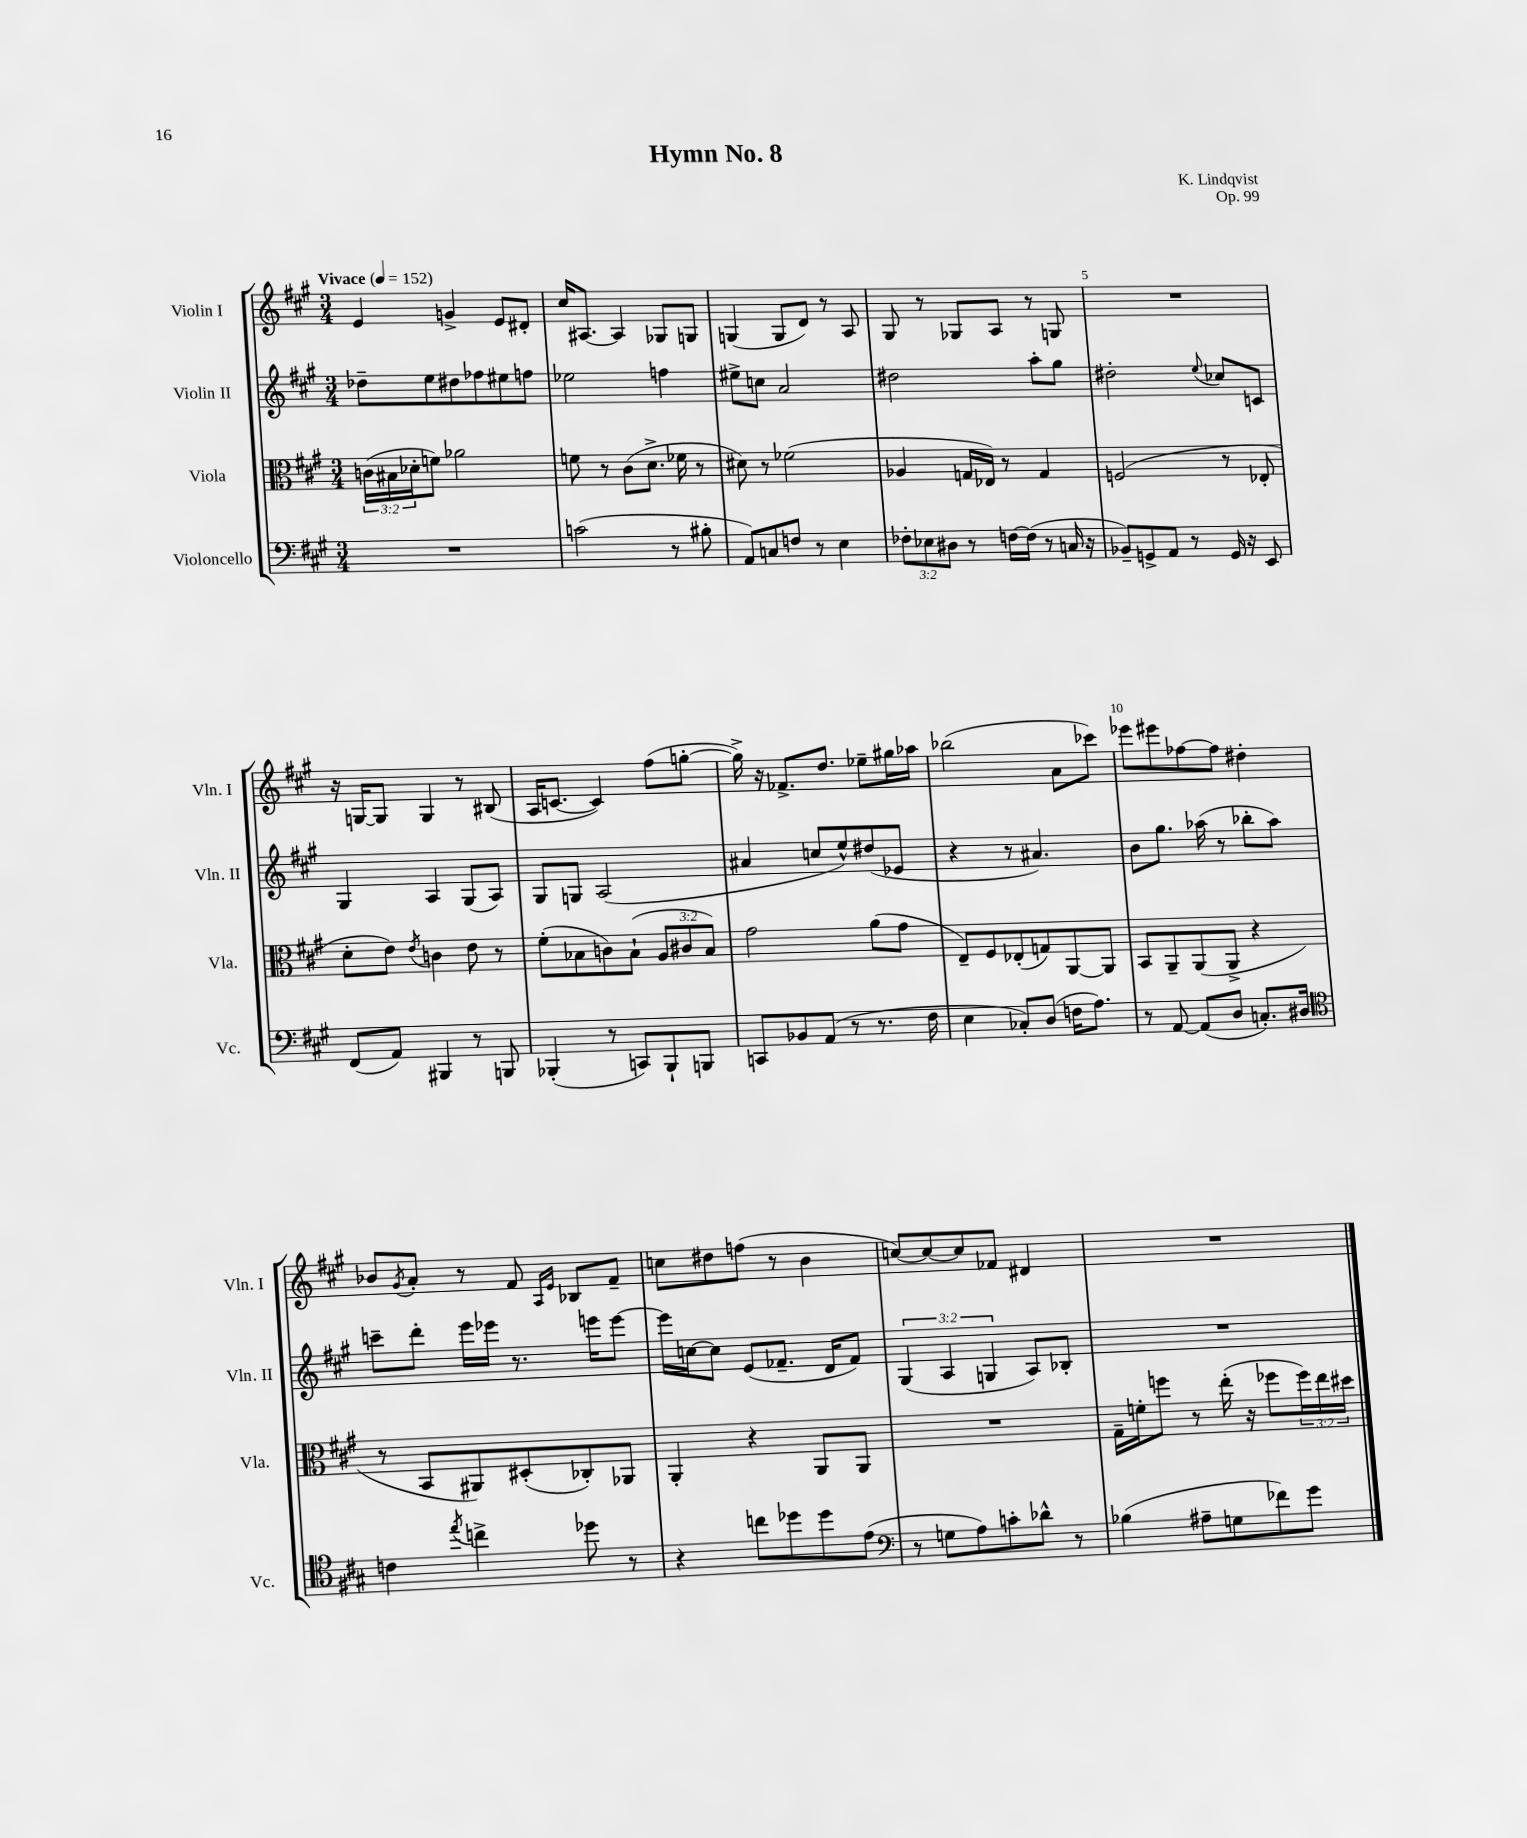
\header { title = "Hymn No. 8" composer = "K. Lindqvist" opus = "Op. 99" }
<<
\new StaffGroup <<
\new Staff = "s0" \with { instrumentName = "Violin I" shortInstrumentName = "Vln. I" } {
    \clef treble \key a \major \numericTimeSignature \time 3/4 \tempo "Vivace" 4 = 152
    e'4 g'4-> e'8 dis'8-. |
    cis''16 ais8.~ ais4 ges8 g8 |
    g4( g8 d'8) r8 a8 |
    gis8 r8 ges8 a8 r8 g8 |
    R2. |
    r16 g16~ g8 g4 r8 bis8( |
    a16 c'8.~ c'4) fis''8( g''8~-. |
    g''16->) r16 fes'8.-> d''8. ees''8-- gis''16 aes''16 |
    bes''2( a'8 ces'''8) |
    ees'''8 eis'''8 fes''8~ fes''8 dis''4-. |
    bes'8 \acciaccatura { gis'8 } a'8-. r8 fis'8 \grace { a16 e'16 } bes8 fis'8-- |
    c''8 dis''8 f''8( r8 b'4 |
    c''8~) c''8~ c''8 fes'8 dis'4 |
    R2. \bar "|." |
}
\new Staff = "s1" \with { instrumentName = "Violin II" shortInstrumentName = "Vln. II" } {
    \clef treble \key a \major \numericTimeSignature \time 3/4 \override Staff.TupletNumber.text = #tuplet-number::calc-fraction-text
    des''8-- e''8 dis''8 fes''8 eis''8 f''8 |
    ees''2 f''4 |
    eis''8-> c''8 a'2 |
    dis''2 a''8-. gis''8 |
    dis''2-. \appoggiatura { e''8 } ces''8 c'8 |
    gis4 a4 gis8( a8) |
    gis8 g8 a2( |
    ais'4 c''8 e''8-^) dis''8( ees'8 |
    r4 r8 ais'4.) |
    b'8 gis''8. aes''16( r8 bes''8-. aes''8) |
    c'''8-- d'''8-. e'''16 ees'''16 r8. e'''16 e'''8~ |
    e'''16 c''16~ c''8 e'8( fes'8.-- d'16 fes'8) |
    \tuplet 3/2 { gis4( a4 g4 } a8) bes8-. |
    R2. \bar "|." |
}
\new Staff = "s2" \with { instrumentName = "Viola" shortInstrumentName = "Vla." } {
    \clef alto \key a \major \numericTimeSignature \time 3/4 \override Staff.TupletNumber.text = #tuplet-number::calc-fraction-text
    \tuplet 3/2 { c'16( bis16 des'16-. } f'8) aes'2 |
    f'8 r8 cis'8( d'8.-> fes'16 r8 |
    dis'8) r8 fes'2( |
    aes4 g16 ees16) r8 g4 |
    f2( r8 ees8-. |
    d'8-. e'8) \acciaccatura { e'8 } c'4 e'8 r8 |
    fis'8-.( bes8 c'8) bes8-!( \tuplet 3/2 { a8 cis'8 bes8) } |
    gis'2 a'8( gis'8 |
    e8--) fis8 ees8-.( g8) a,8~ a,8 |
    b,8 a,8-- a,8( a,8-> r4 |
    r8 b,8 ais,8) dis8-.( ces8-.) aes,8 |
    a,4-. r4 a,8 a,8 |
    R2. |
    gis16-- f'16-. f''8 r8 e''16-.( r16 fes''8 \tuplet 3/2 { fes''16) e''16 dis''16 } \bar "|." |
}
\new Staff = "s3" \with { instrumentName = "Violoncello" shortInstrumentName = "Vc." } {
    \clef bass \key a \major \numericTimeSignature \time 3/4 \override Staff.TupletNumber.text = #tuplet-number::calc-fraction-text
    R2. |
    c'2( r8 bis8-. |
    a,8) c8 f8 r8 e4 |
    \tuplet 3/2 { fes8-. ees8 dis8 } r8 f16~ f16( r8 c16 r16 |
    bes,8--) g,8-> a,8 r8 g,16 r16 e,8 |
    fis,8( a,8) bis,,4 r8 b,,8 |
    bes,,4-.( r8 c,8) bes,,8-! b,,8 |
    c,8 bes,8 a,8( r8 r8. fis16 |
    e4 ces8-.) d8( f16 a8.) |
    r8 a,8~ a,8( d8 c8.-.) dis16 |
    \clef tenor c'4 \acciaccatura { e''8 } c''4-> des''8 r8 |
    r4 c''8 des''8 des''8 e'8( |
    \clef bass r8 g8 a8) c'8-. des'8-^ r8 |
    bes4( ais8-- g8 fes'8) gis'8 \bar "|." |
}
>>
>>
\layout { \context { \Score \override BarNumber.break-visibility = ##(#f #t #t) barNumberVisibility = #(every-nth-bar-number-visible 5) } }
